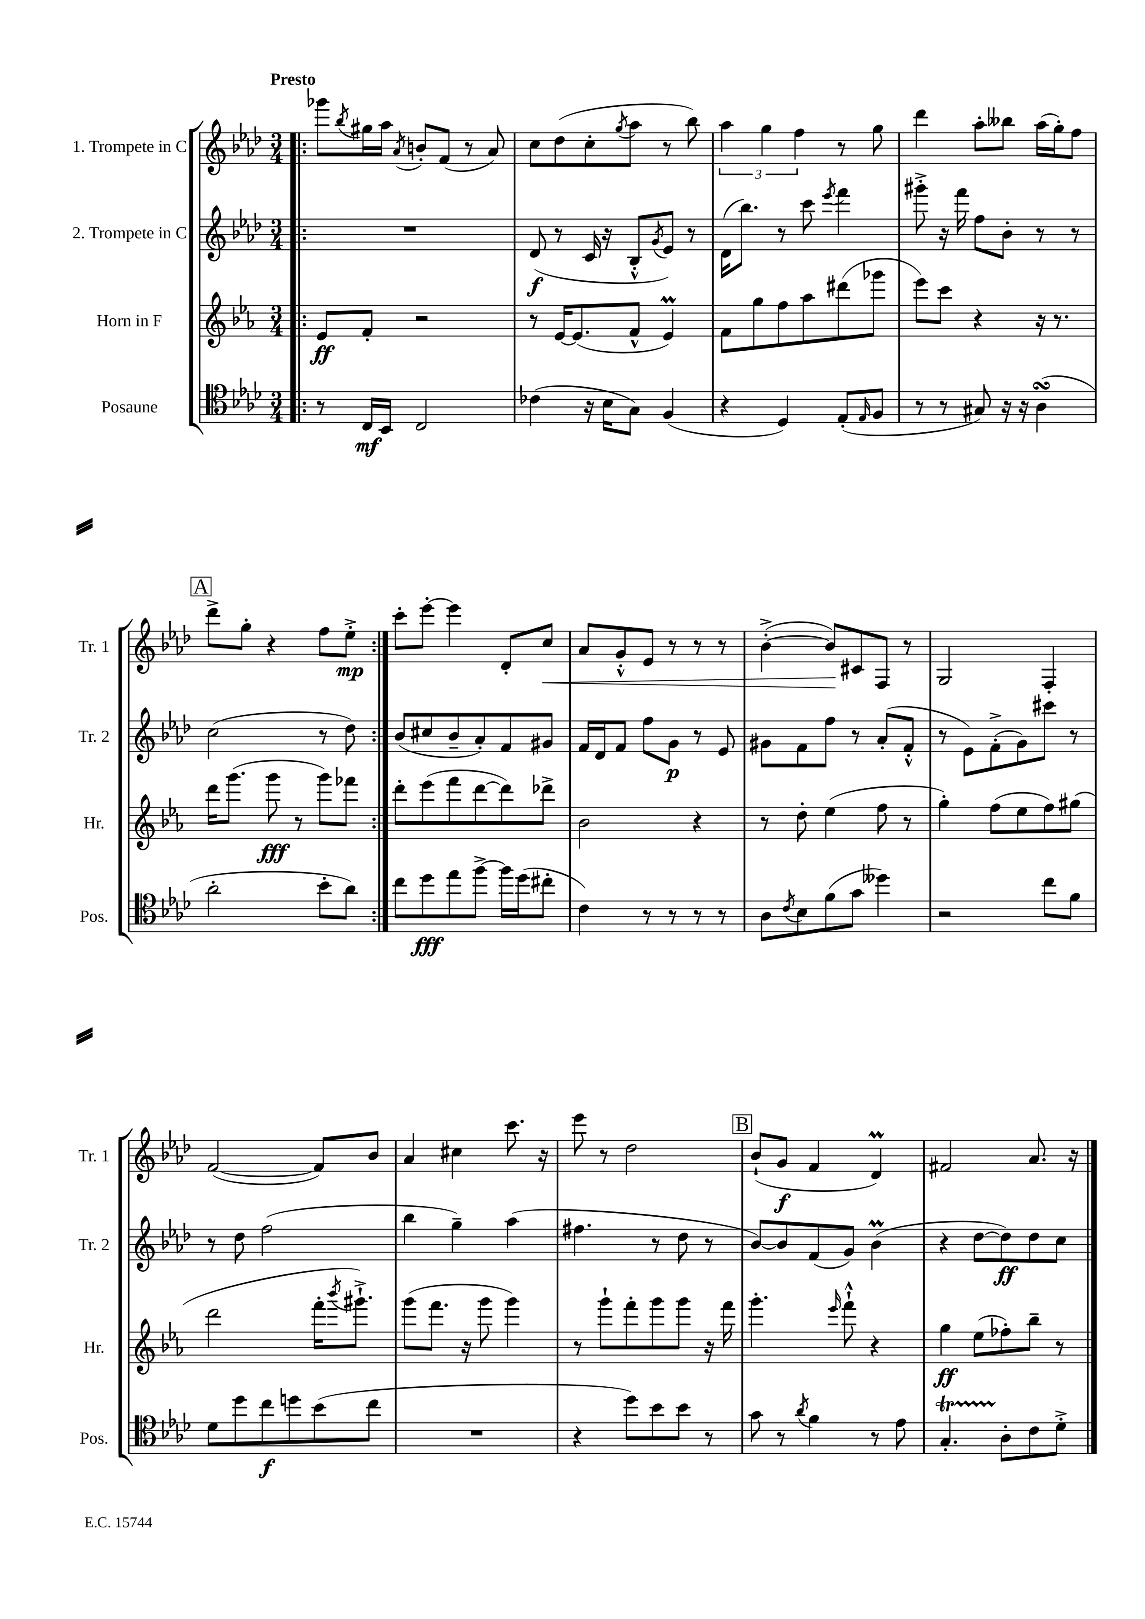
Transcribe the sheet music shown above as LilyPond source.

<<
\new StaffGroup <<
\new Staff = "s0" \with { instrumentName = "1. Trompete in C" shortInstrumentName = "Tr. 1" } {
    \clef treble \key aes \major \numericTimeSignature \time 3/4 \tempo "Presto"
    \repeat volta 2 { \bar ".|:" ges'''8 \acciaccatura { bes''8 } gis''16 aes''16 \acciaccatura { aes'8 } b'8-. f'8( r8 aes'8) |
    c''8 des''8( c''8-. \acciaccatura { g''8 } aes''8 r8 bes''8) |
    \tuplet 3/2 { aes''4 g''4 f''4 } r8 g''8 |
    des'''4 aes''8-. beses''8 aes''16( g''16-.) f''8 |
    \mark \markup { \box "A" } des'''8-> g''8-. r4 f''8 ees''8-.->\mp | }
    c'''8-. ees'''8~-. ees'''4 des'8-. c''8\< |
    aes'8 g'8-.-^ ees'8 r8 r8 r8 |
    bes'4~-.->( bes'8\!) cis'8 f8 r8 |
    g2 f4-. |
    f'2~( f'8) bes'8 |
    aes'4 cis''4 c'''8. r16 |
    ees'''8 r8 des''2 |
    \mark \markup { \box "B" } bes'8-!( g'8\f f'4 des'4\prall) |
    fis'2 aes'8. r16 \bar "|." |
}
\new Staff = "s1" \with { instrumentName = "2. Trompete in C" shortInstrumentName = "Tr. 2" } {
    \clef treble \key aes \major \numericTimeSignature \time 3/4
    \repeat volta 2 { \bar ".|:" R2. |
    des'8\f( r8 c'16 r16 bes8-.-^ \acciaccatura { g'8 } ees'8) r8 |
    des'16( bes''8.) r8 c'''8 \acciaccatura { ees'''8 } f'''4 |
    gis'''8-.-> r16 f'''16 f''8 bes'8-. r8 r8 |
    \mark \markup { \box "A" } c''2( r8 des''8) | }
    bes'8( cis''8 bes'8-- aes'8-.) f'8 gis'8 |
    f'16 des'16 f'8 f''8 g'8\p r8 ees'8 |
    gis'8 f'8 f''8 r8 aes'8-.( f'8-.-^ |
    r8 ees'8) f'8-.->( g'8) cis'''8 r8 |
    r8 des''8 f''2( |
    bes''4 g''4--) aes''4( |
    fis''4. r8 des''8 r8 |
    \mark \markup { \box "B" } bes'8~) bes'8 f'8( g'8) bes'4\prall( |
    r4 des''8~ des''8\ff) des''8 c''8 \bar "|." |
}
\new Staff = "s2" \with { instrumentName = "Horn in F" shortInstrumentName = "Hr." } {
    \clef treble \key ees \major \numericTimeSignature \time 3/4
    \repeat volta 2 { \bar ".|:" ees'8\ff f'8-. r2 |
    r8 ees'16~ ees'8.( f'8-^ ees'4\prall) |
    f'8 g''8 f''8 aes''8 dis'''8( ges'''8 |
    ees'''8) c'''8 r4 r16 r8. |
    \mark \markup { \box "A" } d'''16 g'''8.( g'''8\fff r8 g'''8) fes'''8 | }
    d'''8-. ees'''8( f'''8 d'''8~ d'''8) des'''8-> |
    bes'2 r4 |
    r8 d''8-. ees''4( f''8 r8 |
    g''4-.) f''8( ees''8 f''8) gis''8( |
    d'''2 f'''16-. \acciaccatura { bes'''8 } gis'''8.-!->) |
    g'''8( f'''8. r16 g'''8 g'''4) |
    r8 g'''8-! f'''8-. g'''8 g'''8 r16 f'''16 |
    \mark \markup { \box "B" } g'''4.-. \grace { ees'''16 } f'''8-!-^ r4 |
    g''4\ff ees''8( fes''8-.) bes''8-- r8 \bar "|." |
}
\new Staff = "s3" \with { instrumentName = "Posaune" shortInstrumentName = "Pos." } {
    \clef tenor \key aes \major \numericTimeSignature \time 3/4
    \repeat volta 2 { \bar ".|:" r8 c16\mf bes,16 c2 |
    ces'4( r16 bes16 g8) f4( |
    r4 des4) ees8-.( \grace { ees16 } f8 |
    r8 r8 gis8) r16 r16 aes4\turn( |
    \mark \markup { \box "A" } aes'2-. bes'8-. aes'8) | }
    c''8 des''8\fff ees''8 f''8~-> f''16 des''16( cis''8-. |
    c'4) r8 r8 r8 r8 |
    aes8 \acciaccatura { c'8 } bes8 f'8( g'8 deses''4) |
    r2 c''8 f'8 |
    des'8 des''8 c''8\f d''8 bes'8( c''8 |
    R2. |
    r4 des''8) bes'8 bes'8 r8 |
    \mark \markup { \box "B" } g'8 r8 \acciaccatura { aes'8 } f'4 r8 ees'8 |
    g4.-.\startTrillSpan aes8-.\stopTrillSpan c'8 des'8-.-> \bar "|." |
}
>>
>>
\layout { \context { \Score \remove "Bar_number_engraver" } }
